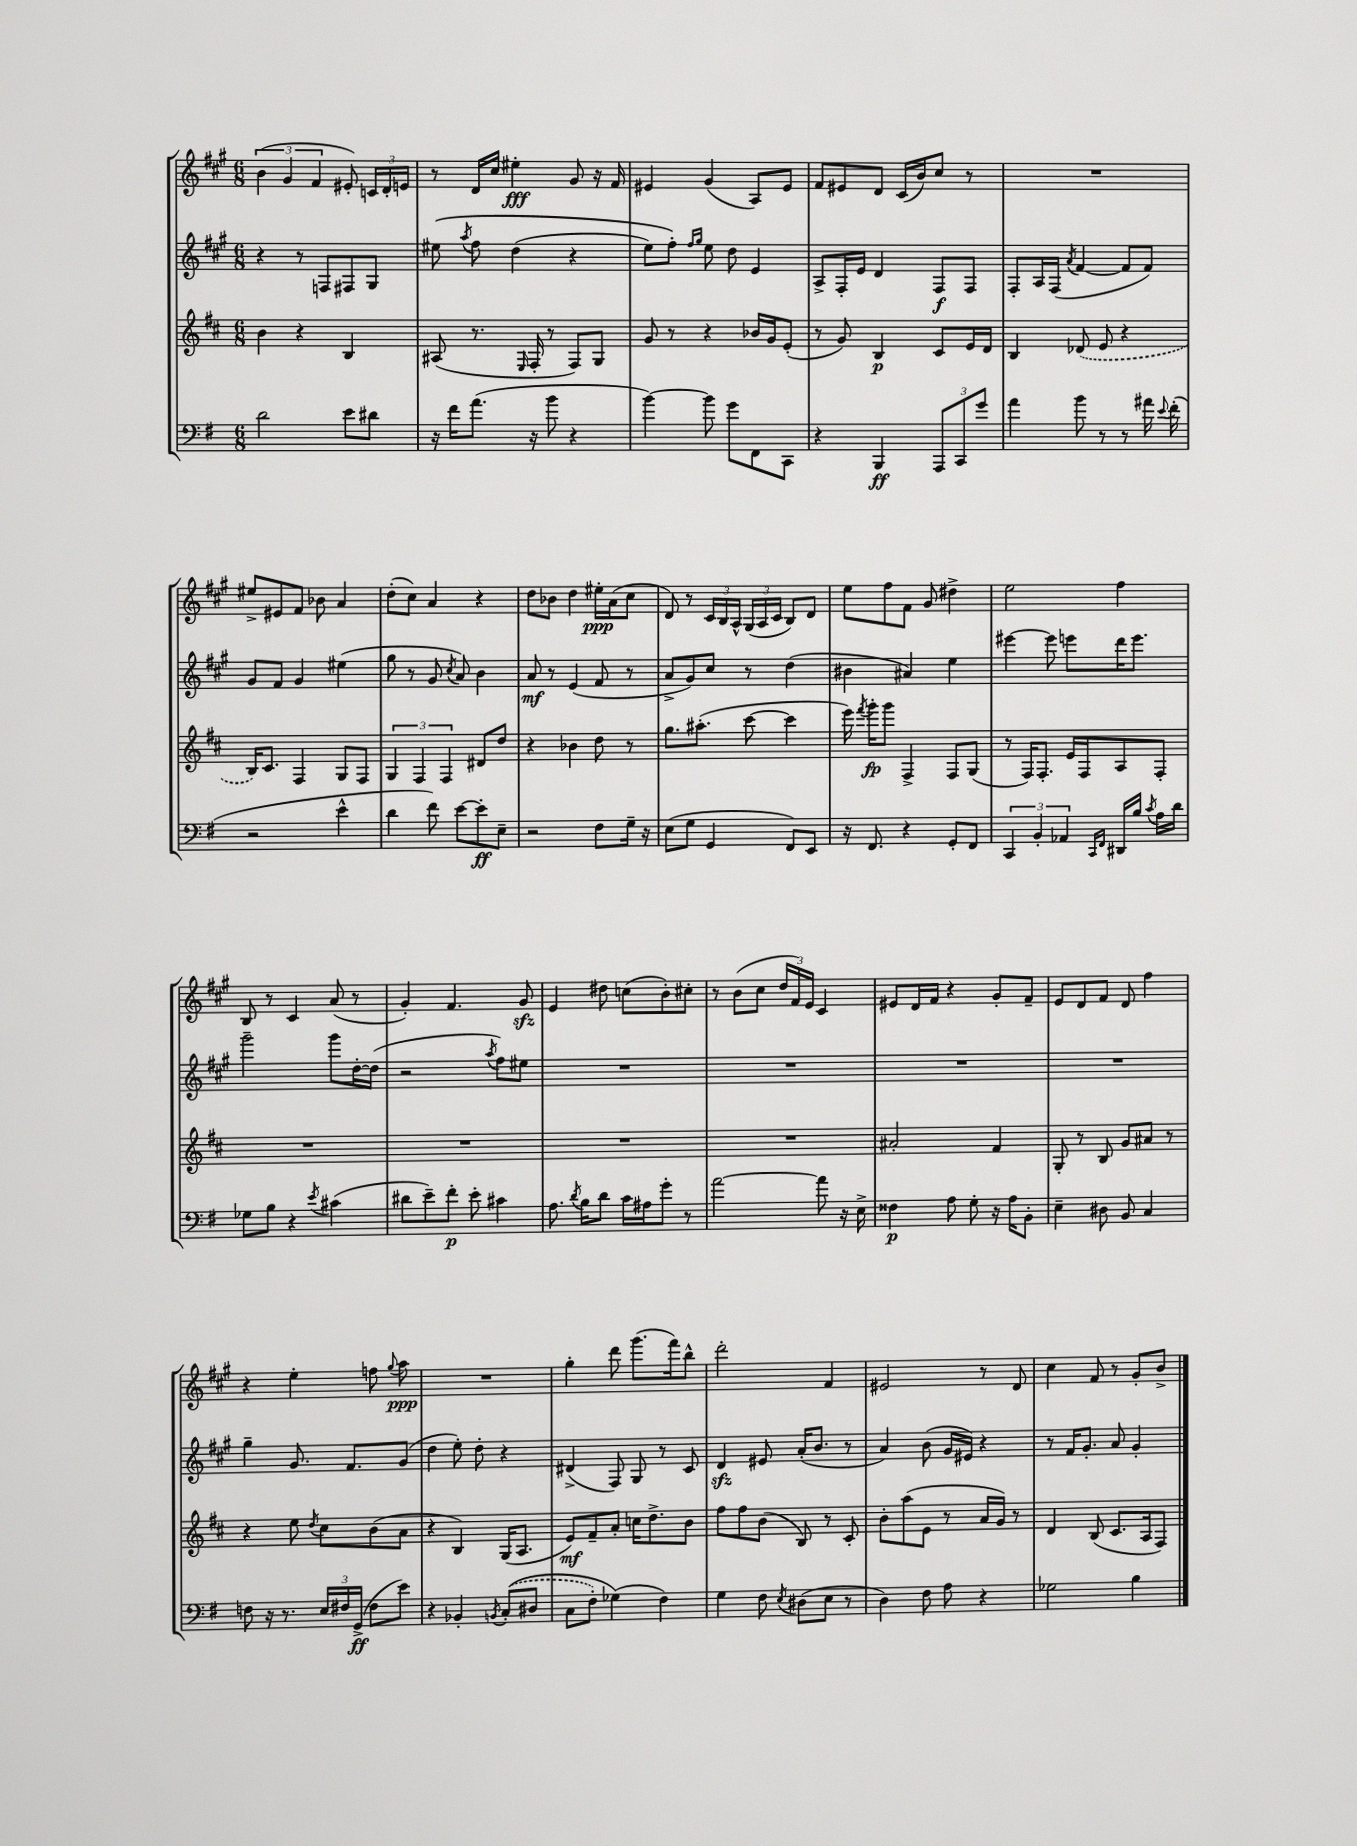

**kern	**kern	**kern	**kern
*staff4	*staff3	*staff2	*staff1
*clefF4	*clefG2	*clefG2	*clefG2
*k[f#]	*k[f#c#]	*k[f#c#g#]	*k[f#c#g#]
*M6/8	*M6/8	*M6/8	*M6/8
2d	4b	4r	(6b
.	.	.	6g#
.	4r	8r	.
.	.	.	6f#
.	.	8F	.
8e	4B	8F#	8e#')
8d#	.	8G#	24c
.	.	.	24d'
.	.	.	24e
=	=	=	=
16r	(8A#	&(8ee#	8r
16f#	.	.	.
.	.	8qaa	.
(8.a	8.r	8ff#	16d
.	.	.	16cc#
.	.	(4dd	4ee#'
.	16qqE	.	.
16r	16F#'	.	.
8b	8r	.	.
4r	8F#)	4r	8g#
.	8G	.	16r
.	.	.	16f#
=	=	=	=
[4b)	8g	8ee)	4e#
.	8r	8ff#'&)	.
.	.	16qqff#	.
.	.	16qqgg#	.
8b]	4r	8ee	(4g#
8g	.	8dd	.
8FF#	16b-	4e	8A)
.	16g	.	.
8CC	(8e'	.	8e#
=	=	=	=
4r	8r	8A^	8f#
.	8g)	16F#'	8e#
.	.	16e	.
4BBB	4B	4d	8d
.	.	.	(16c#
.	.	.	16b)
12AAA	8c#	8F#	8cc#
12CC	.	.	.
.	16e	8F#	8r
12g	.	.	.
.	16d	.	.
=	=	=	=
4a	4B	8F#'	2.r
.	.	16A	.
.	.	(16F#	.
.	.	8qa	.
8b	(8d-	[4f#	.
8r	8e	.	.
8r	4r	8f#]	.
16a#	.	8f#)	.
8qqe	.	.	.
(16f#'	.	.	.
=	=	=	=
2r	16B)	8g#	8ee#^
.	8.c#	.	.
.	.	8f#	8e#
.	4F#	4g#	8f#
.	.	.	8b-
4e^^	8G	(4ee#	4a
.	8F#	.	.
=	=	=	=
4d	6G	8gg#	(8dd'
.	.	8r	8cc#)
.	6F#	.	.
8f#)	.	8g#	4a
.	6F#	.	.
.	.	8qcc#	.
[8e	.	8a)	.
8e']	8d#	4b	4r
8E~	8dd	.	.
=	=	=	=
2r	4r	8a	8dd
.	.	8r	8b-
.	4b-	(4e	4dd
8F#	8dd	8f#	16ee#'
.	.	.	(16a
16G~	8r	8r	8cc#
16r	.	.	.
=	=	=	=
(8E	8.gg	8a^	8d)
8G	.	8g#)	8r
.	(8.aa#'	.	.
4GG	.	8cc#	24c#
.	.	.	24B
.	.	.	24A^^
.	[8ccc#	8r	(24G#
.	.	.	24A
.	.	.	24c#
8FF#)	4ccc#]	(4dd	8B)
8EE	.	.	8d
=	=	=	=
16r	16eee)	4b#	8ee
.	8qfff#	.	.
8.FF#	16ggg'	.	.
.	8ggg	.	8ff#
4r	4F#^	4a#)	8f#
.	.	.	8g#
8GG'	8F#	4ee	4dd#^
8FF#	(8G	.	.
=	=	=	=
6CC	8r	[4eee#	2ee
.	16F#)	.	.
6BB'	.	.	.
.	8.F#'	.	.
.	.	8eee#]	.
6AA-	.	.	.
.	16e	8eee	.
.	16F#	.	.
16qqCC	.	.	.
16qqFF#	.	.	.
16DD#	8A	16ddd	4ff#
16B	.	8.eee	.
8qc	.	.	.
16A	8F#'	.	.
16d	.	.	.
=	=	=	=
8G-	2.r	2ggg#~	8B
8B	.	.	8r
4r	.	.	4c#
8qe	.	.	.
(4c#	.	8ggg#	(8a
.	.	[16dd'	8r
.	.	(16dd]	.
=	=	=	=
8d#	2.r	2r	4g#')
8e~)	.	.	.
8f#'	.	.	4.f#
8e'	.	.	.
.	.	8qaa	.
4c#	.	8ff#)	.
.	.	8ee#	8g#
=	=	=	=
8.A	2.r	2.r	4e
8qd	.	.	.
16B	.	.	.
8d	.	.	8dd#
16c	.	.	(8cc
16A#	.	.	.
8g'	.	.	8b')
8r	.	.	8cc#'
=	=	=	=
[2a	2.r	2.r	8r
.	.	.	(8b
.	.	.	8cc#
.	.	.	24dd
.	.	.	24f#)
.	.	.	24e
8a]	.	.	4c#
16r	.	.	.
16E^	.	.	.
=	=	=	=
4F##	2a#'	2.r	8e#
.	.	.	16d
.	.	.	16f#
8A	.	.	4r
8G'	.	.	.
16r	4f#	.	8g#'
16A	.	.	.
8BB'	.	.	8f#~
=	=	=	=
4E~	8G'	2.r	8e
.	8r	.	8d
8D#	8B	.	8f#
8BB	8g	.	8d
4C	8a#	.	4ff#
.	8r	.	.
=	=	=	=
8F	4r	4gg#~	4r
16r	.	.	.
8.r	.	.	.
.	8ee	8.g#	4ee'
.	8qdd	.	.
24E	8cc#	.	.
24F#	.	.	.
.	.	8.f#	.
(24GG^	.	.	.
8F#	(8b	.	8ff
.	.	.	8qqgg#
8e)	8a	(8g#	8aa
=	=	=	=
4r	4r	4dd	2.r
4BB-'	4B)	8ee')	.
.	.	8dd'	.
8qBB	.	.	.
&((8C'	(16G	4r	.
.	8.A	.	.
8D#	.	.	.
=	=	=	=
8C	8e)	(4d#^	4gg#'
8F#')	8f#~	.	.
(4G-&)	8a'	8F#)	8ddd
.	16cc	8G#	(8.ggg#
.	8.dd^	.	.
4F#)	.	8r	.
.	.	.	16fff#)
.	8b	8c#	8bb^^
=	=	=	=
4G	8ff#	4d	2ddd'
.	8ff#	.	.
8F#	(8b	8e#	.
8qE	.	.	.
(8D#	8B)	(16a'	.
.	.	8.b	.
8E	8r	.	4f#
8r	8c#'	8r	.
=	=	=	=
4D)	8b'	4a)	2e#
.	(8aa	.	.
8F#	8e	(8b	.
8A	8r	16g#	.
.	.	16e#)	.
4r	16a	4r	8r
.	16g)	.	.
.	8r	.	8d
=	=	=	=
2G-	4d	8r	4cc#
.	.	16f#	.
.	.	8.g#'	.
.	(8B	.	8f#
.	8.c#	8a	8r
4B	.	4g#'	8g#'
.	16A	.	.
.	8F#)	.	8b^
==	==	==	==
*-	*-	*-	*-
